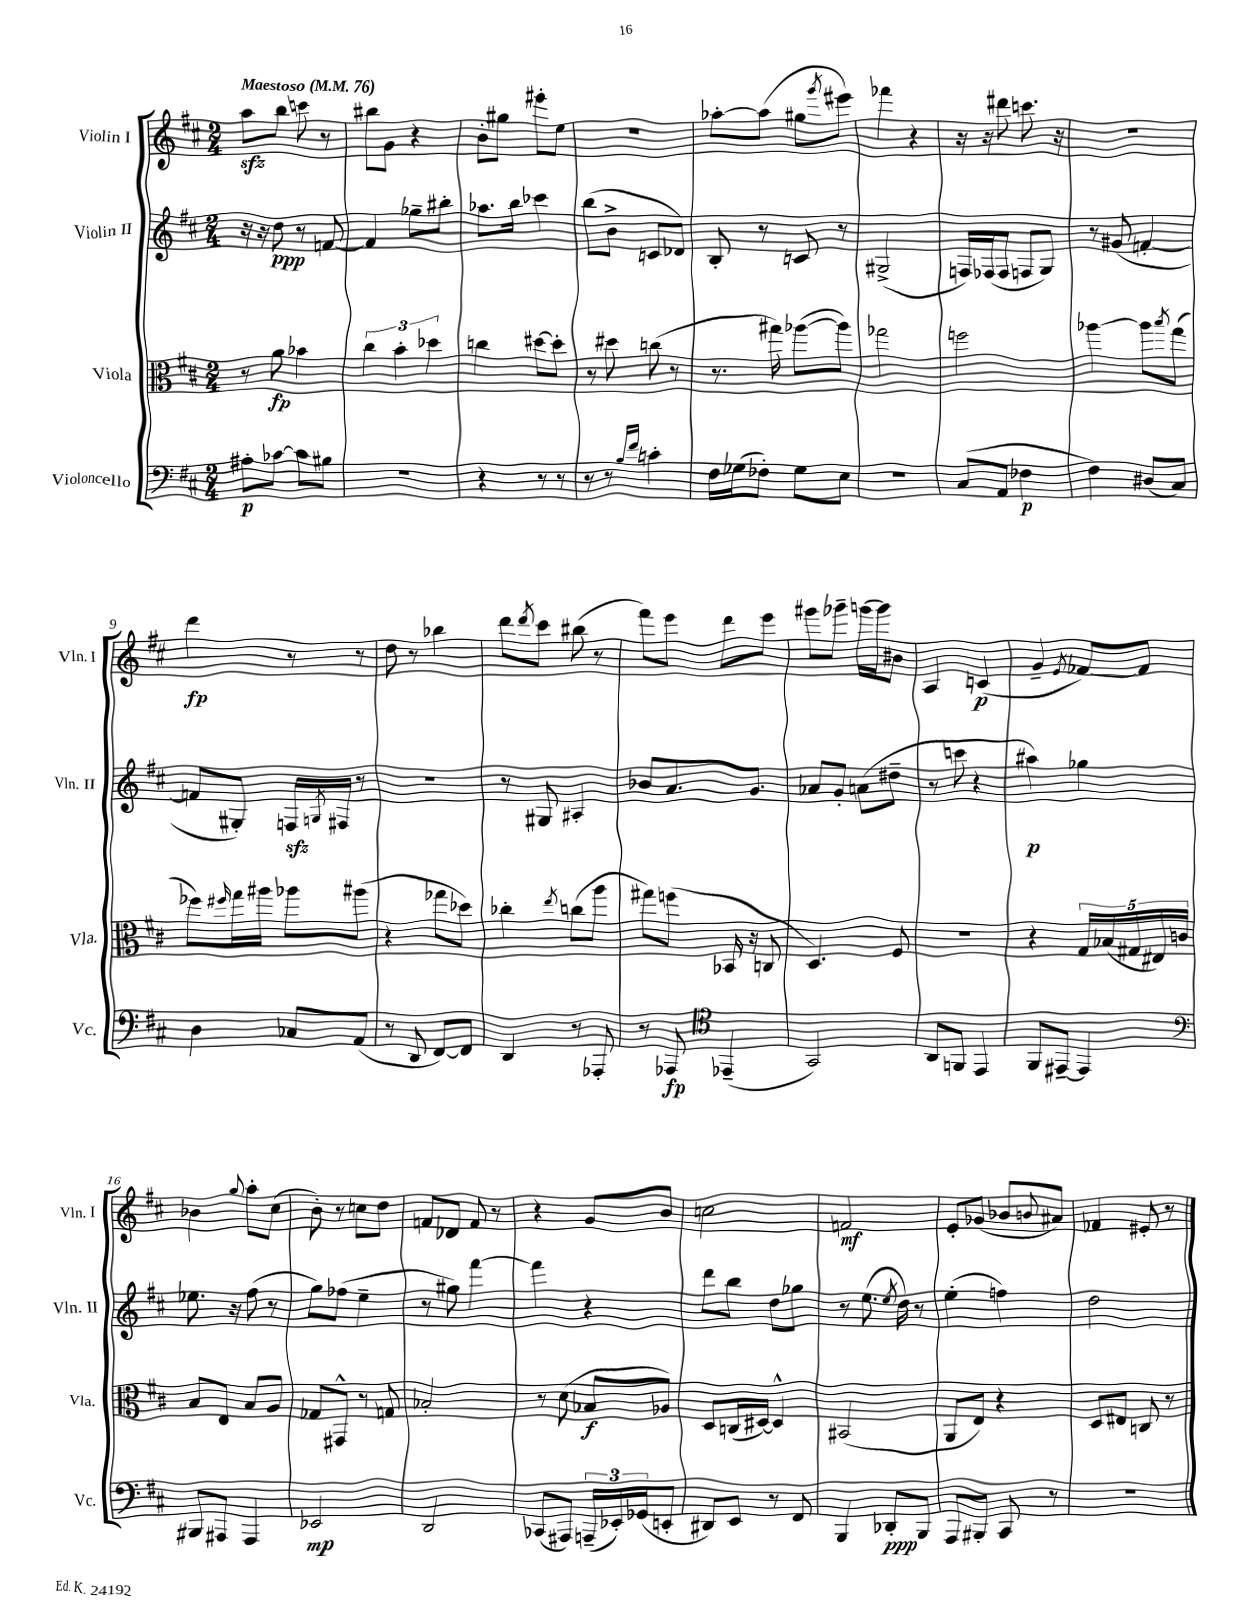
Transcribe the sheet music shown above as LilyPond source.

<<
\new StaffGroup <<
\new Staff = "s0" \with { instrumentName = "Violin I" shortInstrumentName = "Vln. I" } {
    \clef treble \key d \major \numericTimeSignature \time 2/4 \tempo "Maestoso" 4 = 76
    a''8\sfz b''8 c'''8 r8 |
    bis''8 g'8 r4 |
    b'8-. gis''8 eis'''8-. e''8 |
    R2 |
    aes''8~-. aes''8( gis''8 \acciaccatura { g'''8 } eis'''8) |
    fes'''4 r4 |
    r16 r16 dis'''8 c'''8. r16 |
    r2 |
    d'''4\fp r8 r8 |
    d''8 r8 bes''4 |
    d'''8 \acciaccatura { d'''8 } cis'''8 bis''8( r8 |
    fis'''8) e'''8 d'''8 e'''8 |
    gis'''8 ges'''8-- g'''16~ g'''16 bis'8 |
    a4 c'4\p( |
    g'4-- \acciaccatura { e'8 } fes'8~) fes'8 |
    bes'4 \appoggiatura { g''8 } a''8-. cis''8( |
    b'8-.) r8 c''8 d''8 |
    f'8 des'8 f'8 r8 |
    r4 g'8 b'8 |
    c''2 |
    f'2\mf |
    e'8-. ges'8( bes'8 \appoggiatura { b'8 } ais'8) |
    fes'4 eis'8-. r8 \bar "|." |
}
\new Staff = "s1" \with { instrumentName = "Violin II" shortInstrumentName = "Vln. II" } {
    \clef treble \key d \major \numericTimeSignature \time 2/4
    r16 r16 d''8\ppp r8 f'8~ |
    f'4 ges''8-- bis''8-. |
    aes''8. b''16 ces'''4 |
    b''8( b'8-> c'8 des'8) |
    b8-. r8 c'8 r8 |
    gis2->( |
    f16) fes16( fes8 f8 g8) |
    r8 gis'8( f'4~-. |
    f'8 gis8-.) f16\sfz \acciaccatura { g8 } fis16 r8 |
    R2 |
    r8 gis8 ais4-. |
    bes'8 a'8. g'8. |
    aes'8 g'8-. a'8( dis''8-- |
    r8 c'''8 r4 |
    ais''4\p) ges''4 |
    ees''8. r16 fis''8( r8 |
    g''8) fes''8( e''4-- |
    r8 gis''8) fis'''4~ |
    fis'''4 r4 |
    d'''8 b''8 d''8 ges''8 |
    r8 e''8.( \acciaccatura { e''8 } d''16) r8 |
    e''4-.( f''4) |
    d''2 \bar "|." |
}
\new Staff = "s2" \with { instrumentName = "Viola" shortInstrumentName = "Vla." } {
    \clef alto \key d \major \numericTimeSignature \time 2/4
    r8 a'8\fp bes'4 |
    \tuplet 3/2 { cis''4 b'4-. des''4 } |
    c''4 dis''8~ dis''8-. |
    r8 dis''8 c''8( r8 |
    r8. gis''16) aes''8~( aes''8) |
    ges''2 |
    f''2 |
    aes''4~ aes''8 \acciaccatura { b''8 } g''8( |
    fes''8) \grace { fis''16 } g''16 ais''16 aes''8 ais''8( |
    r4 ges''8 des''8) |
    ces''4-. \acciaccatura { e''8 } c''8( a''8 |
    gis''8) f''8( bes,16 r16 c8 |
    d4.) fis8 |
    R2 |
    r4 \tuplet 5/4 { g16 bes16( gis16 eis16) c'16 } |
    b8 e8 b8 a8 |
    ges8 gis,8-^ r8 g8 |
    bes2-. |
    r8 d'8( bes8\f aes8) |
    d8 c16( dis16~) dis4-^ |
    bis,2( |
    a,8 e8) r4 |
    d8 eis8 c8 r8 \bar "|." |
}
\new Staff = "s3" \with { instrumentName = "Violoncello" shortInstrumentName = "Vc." } {
    \clef bass \key d \major \numericTimeSignature \time 2/4
    ais8-.\p ces'8~ ces'8 bis8 |
    R2 |
    r4 r8 r8 |
    r8 r8 \grace { b16 fis'16 } c'4-. |
    fis16 ges16( fes8-.) ges8 e8 |
    r2 |
    cis8( a,8 fes4\p |
    fis4) dis8( cis8) |
    d4 ces8 a,8( |
    r8 d,8 fis,8~) fis,8 |
    d,4 r8 aes,,8-. |
    r8 aes,,8\fp \clef tenor ees,4--( |
    g,2) |
    a,8 f,8 e,4 |
    fis,8 eis,8~-- eis,4 |
    \clef bass bis,,8 ais,,8 ais,,4 |
    ees,2\mp |
    d,2 |
    ces,8( ais,,8) \tuplet 3/2 { a,,16--( ees,16-.) ges,16( } e,8-. |
    dis,8) e,8 r8 fis,8 |
    b,,4 des,8-.\ppp b,,8 |
    a,,8 bis,,8-. cis,8 r8 |
    R2 \bar "|." |
}
>>
>>
